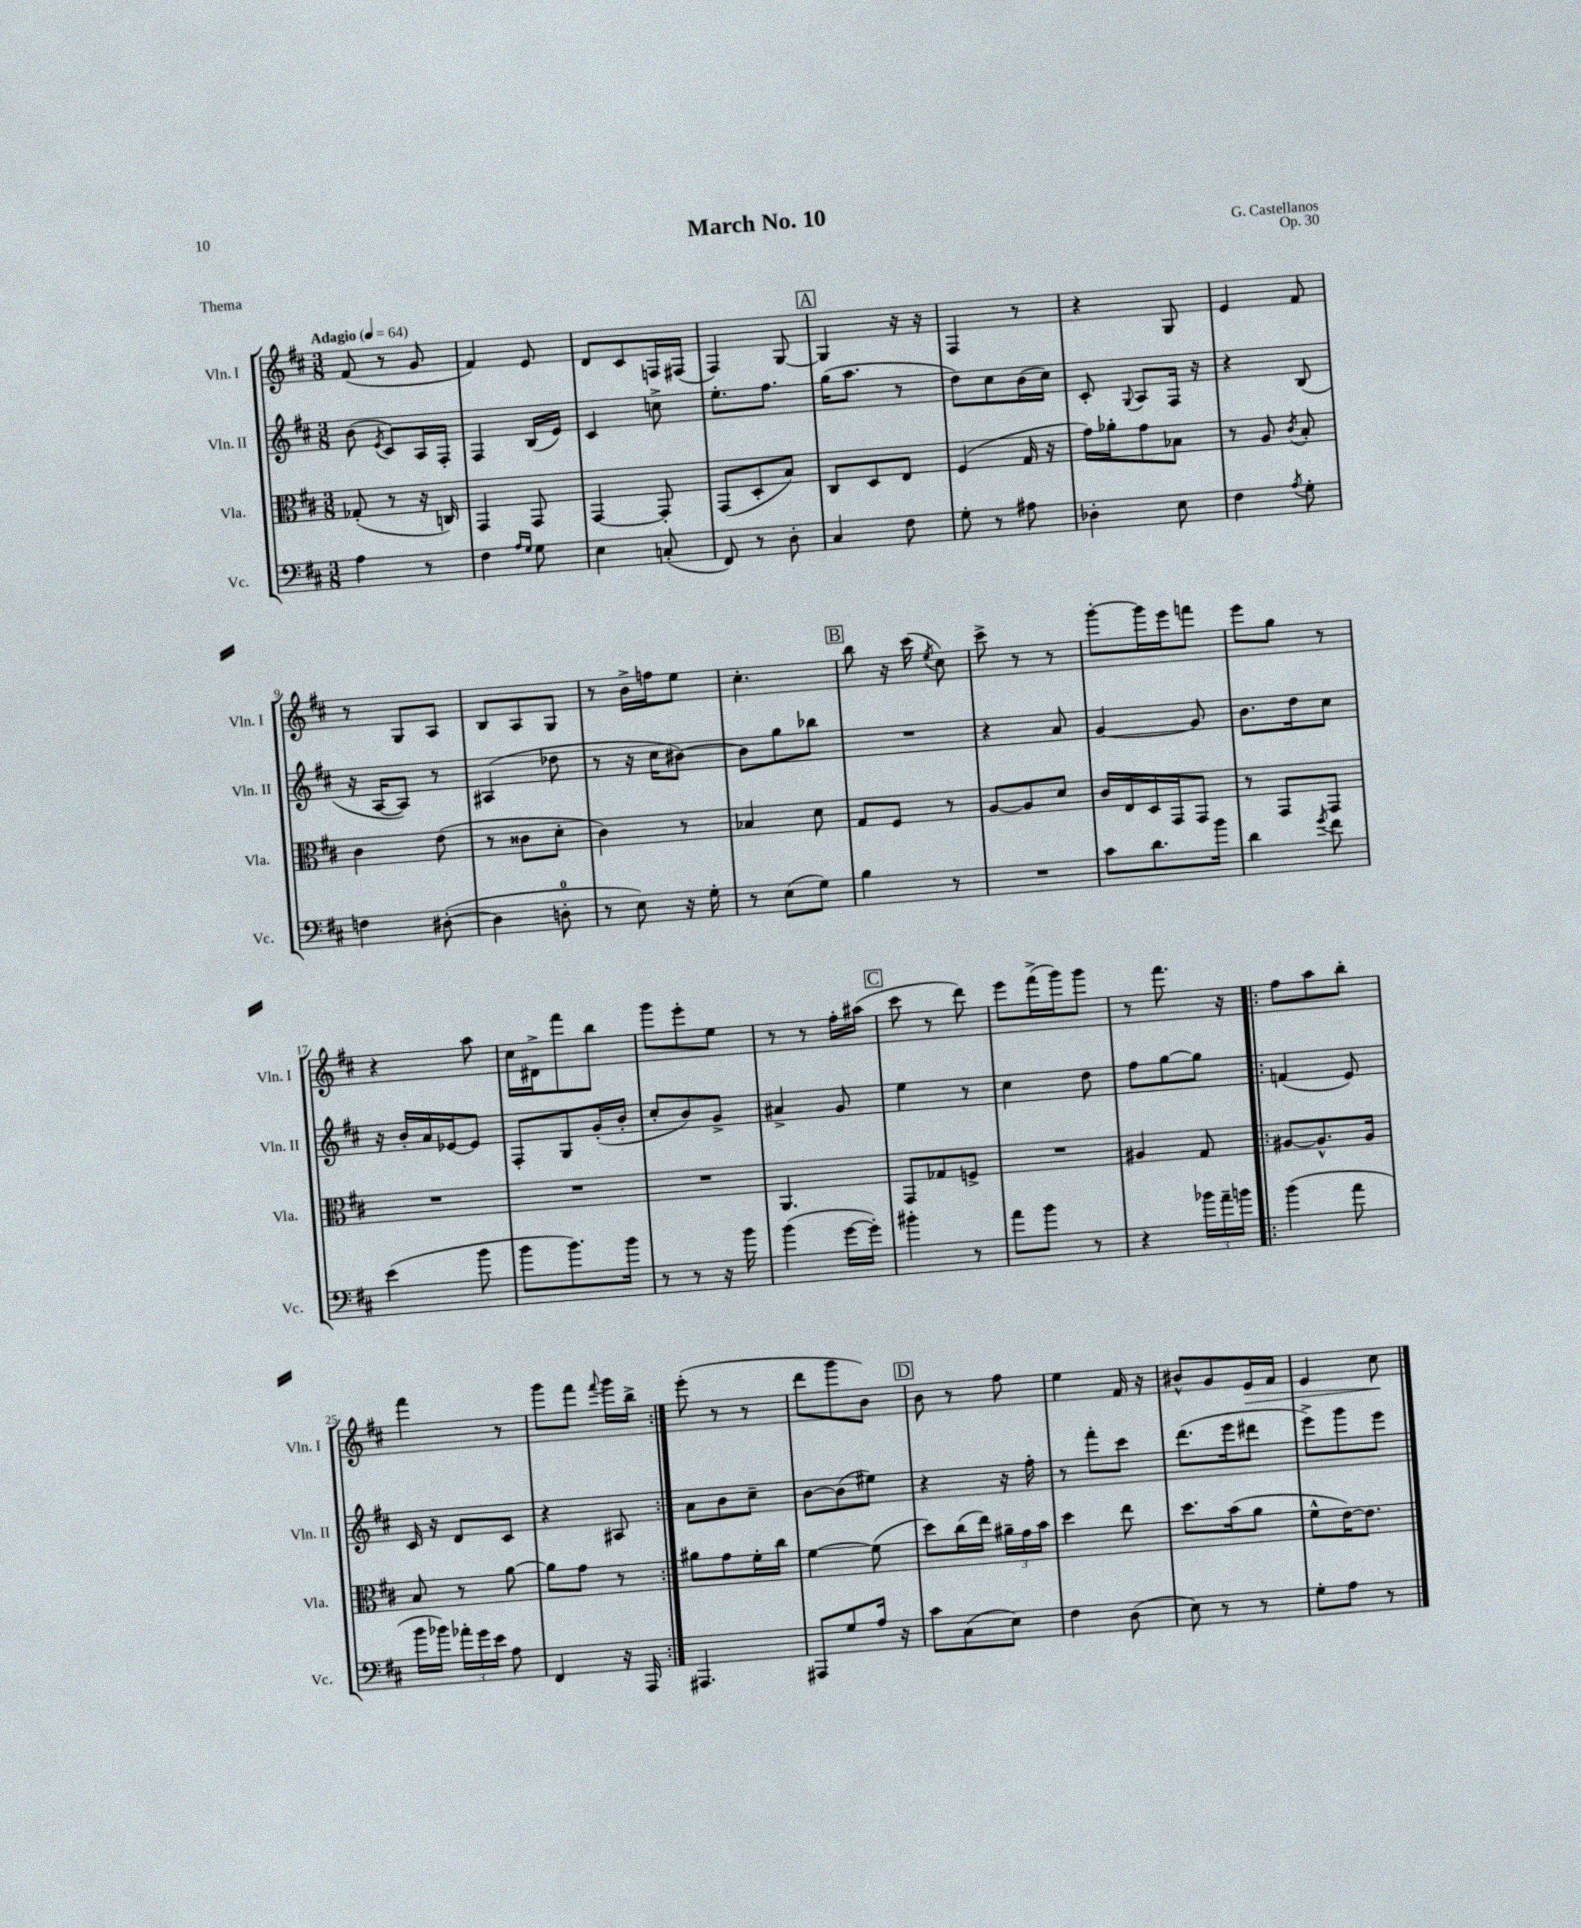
\header { title = "March No. 10" composer = "G. Castellanos" opus = "Op. 30" piece = "Thema" }
<<
\new StaffGroup <<
\new Staff = "s0" \with { instrumentName = "Vln. I" shortInstrumentName = "Vln. I" } {
    \clef treble \key d \major \numericTimeSignature \time 3/8 \tempo "Adagio" 4 = 64
    \autoBeamOff fis'8( r8 g'8 |
    fis'4) e'8 |
    d'8[ cis'8 f16 fis16]( |
    fis4) g8~ |
    \mark \markup { \box "A" } g4 r16 r16 |
    fis4 r8 |
    r4 g8 |
    e'4 fis'8 |
    r8 g8[ a8] |
    b8[ a8 g8] |
    r8 b'16[-> f''16 e''8] |
    cis''4.-. |
    \mark \markup { \box "B" } b''8 r16 cis'''16( \acciaccatura { e''8 } cis''8) |
    cis'''8-> r8 r8 |
    g'''8[~-. g'''16 e'''16 f'''8] |
    e'''8[ g''8] r8 |
    r4 a''8 |
    cis''16[ dis'16-> fis'''8 b''8] |
    g'''8[ e'''8-. e''8] |
    r8 r8 fis''16[-. ais''16]( |
    \mark \markup { \box "C" } cis'''8 r8 d'''8) |
    e'''8[ fis'''16->( g'''16) g'''8] |
    r8 fis'''8. r16 |
    \repeat volta 2 { fis''8[ a''8 b''8]-. |
    fis'''4 r8 |
    g'''8[ fis'''8] \appoggiatura { fis'''8 } g'''16[ b''16]-> | }
    e'''8-.( r8 r8 |
    d'''8[ g'''8 b'8]) |
    \mark \markup { \box "D" } b'8 r8 fis''8 |
    e''4 fis'16 r16 |
    bis'8[-^ g'8 e'16\> fis'16] |
    e'4 cis''8\! \bar "|." |
}
\new Staff = "s1" \with { instrumentName = "Vln. II" shortInstrumentName = "Vln. II" } {
    \clef treble \key d \major \numericTimeSignature \time 3/8
    \autoBeamOff b'8( \acciaccatura { e'8 } cis'8[) a16 fis16]-. |
    fis4 b16[( e'16]) |
    cis'4 c''8-> |
    e''8.[-. fis''8.] |
    \mark \markup { \box "A" } g''16[( a''8.] r8 |
    d''8[) cis''8 b'16( cis''16]) |
    cis'8-. \appoggiatura { g8 } a8[ fis16] r16 |
    r4 b8( |
    r16 a16[~ a8]) r8 |
    ais4( des''8 |
    r8 r16 cis''16[ bis'8]~) |
    bis'8[ g''8 bes''8] |
    \mark \markup { \box "B" } R4. |
    r4 a'8 |
    g'4~ g'8 |
    b'8.[ d''16 cis''8] |
    r16 b'16[-. a'16 ees'16~ ees'8] |
    fis8[-. g8 g'16-.( b'16]-. |
    cis''8[-. b'8) g'8]-> |
    ais'4-> g'8 |
    \mark \markup { \box "C" } e''4 r8 |
    cis''4 d''8 |
    fis''8[ g''8~ g''8] |
    \repeat volta 2 { f'4( e'8) |
    cis'16 r16 d'8[ cis'8] |
    r4 ais8 | }
    a'8[ b'8 cis''8]-- |
    b'8[~ b'8( eis''8]) |
    \mark \markup { \box "D" } r4 r16 fis''16-. |
    r8 fis'''8[-. cis'''8] |
    d'''8.[( e'''16 dis'''8] |
    e'''8[->) g'''8 e'''8] \bar "|." |
}
\new Staff = "s2" \with { instrumentName = "Vla." shortInstrumentName = "Vla." } {
    \clef alto \key d \major \numericTimeSignature \time 3/8
    \autoBeamOff ges8-.( r8 r16 c16) |
    g,4 g,8 |
    g,4~ g,8-. |
    g,8[( d8-. b8]) |
    \mark \markup { \box "A" } cis8[ d8 e8] |
    fis4( g16 r16 |
    g'16[) aes'16-. g'8 bes8] |
    r8 a8 \acciaccatura { cis'8 } b8-. |
    cis'4 e'8( |
    r8 cisis'8[ d'8]-. |
    cis'4) r8 |
    bes4 d'8 |
    \mark \markup { \box "B" } g8[ fis8] r8 |
    a8[~ a8 d'8] |
    cis'16[ e16 d16 g,16 g,8] |
    r8 g,8[ g,8] |
    R4. |
    R4. |
    R4. |
    a,4. |
    \mark \markup { \box "C" } g,8[ ges8 f8]-> |
    R4. |
    ais4 g8 |
    \repeat volta 2 { ais8[~ ais8.-^ ais16] |
    b8 r8 a'8~ |
    a'8[ g'8] r8 | }
    ais'8[ g'8 fis'16-. cis''16] |
    fis'4~ fis'8( |
    \mark \markup { \box "D" } d''8[) cis''16( e''16]) \tuplet 3/2 { ais'16[-- g'16 b'16] } |
    d''4 e''8 |
    d''8.[ b'16( a'8] |
    fis'8[-^ e'16~) e'8.] \bar "|." |
}
\new Staff = "s3" \with { instrumentName = "Vc." shortInstrumentName = "Vc." } {
    \clef bass \key d \major \numericTimeSignature \time 3/8
    \autoBeamOff a4 r8 |
    fis4 \grace { a16[ g16] } g8 |
    e4 c8-.( |
    fis,8) r8 d8-. |
    \mark \markup { \box "A" } cis4 fis8 |
    g8-. r8 ais8 |
    des4-. e8 |
    fis4 \acciaccatura { a8 } g8-. |
    f4 dis8~-.( |
    dis4 d8-0-. |
    r8 e8) r16 g16-. |
    r8 e8[( g8]) |
    \mark \markup { \box "B" } b4 r8 |
    R4. |
    cis'8[ d'8. b'16] |
    d'4 \acciaccatura { g'8 } fis'8 |
    e'4( b'8 |
    b'8[ b'8.) b'16] |
    r8 r8 r16 b'16 |
    b'4( g'16[~ g'16]-.) |
    \mark \markup { \box "C" } bis'4-. r8 |
    a'8[ b'8] r8 |
    r4 \tuplet 3/2 { bes'16[ a'16-- b'16] } |
    \repeat volta 2 { b'4( a'8 |
    b'16[ bes'16]) \tuplet 3/2 { aes'16[-. g'16 e'16] } a8 |
    fis,4 r16 a,,16 | }
    ais,,4. |
    ais,,8[ g8 a16] r16 |
    \mark \markup { \box "D" } cis'8[ cis8( e8]) |
    fis4 d8( |
    e8) r8 r8 |
    g8[-. a8] r8 \bar "|." |
}
>>
>>
